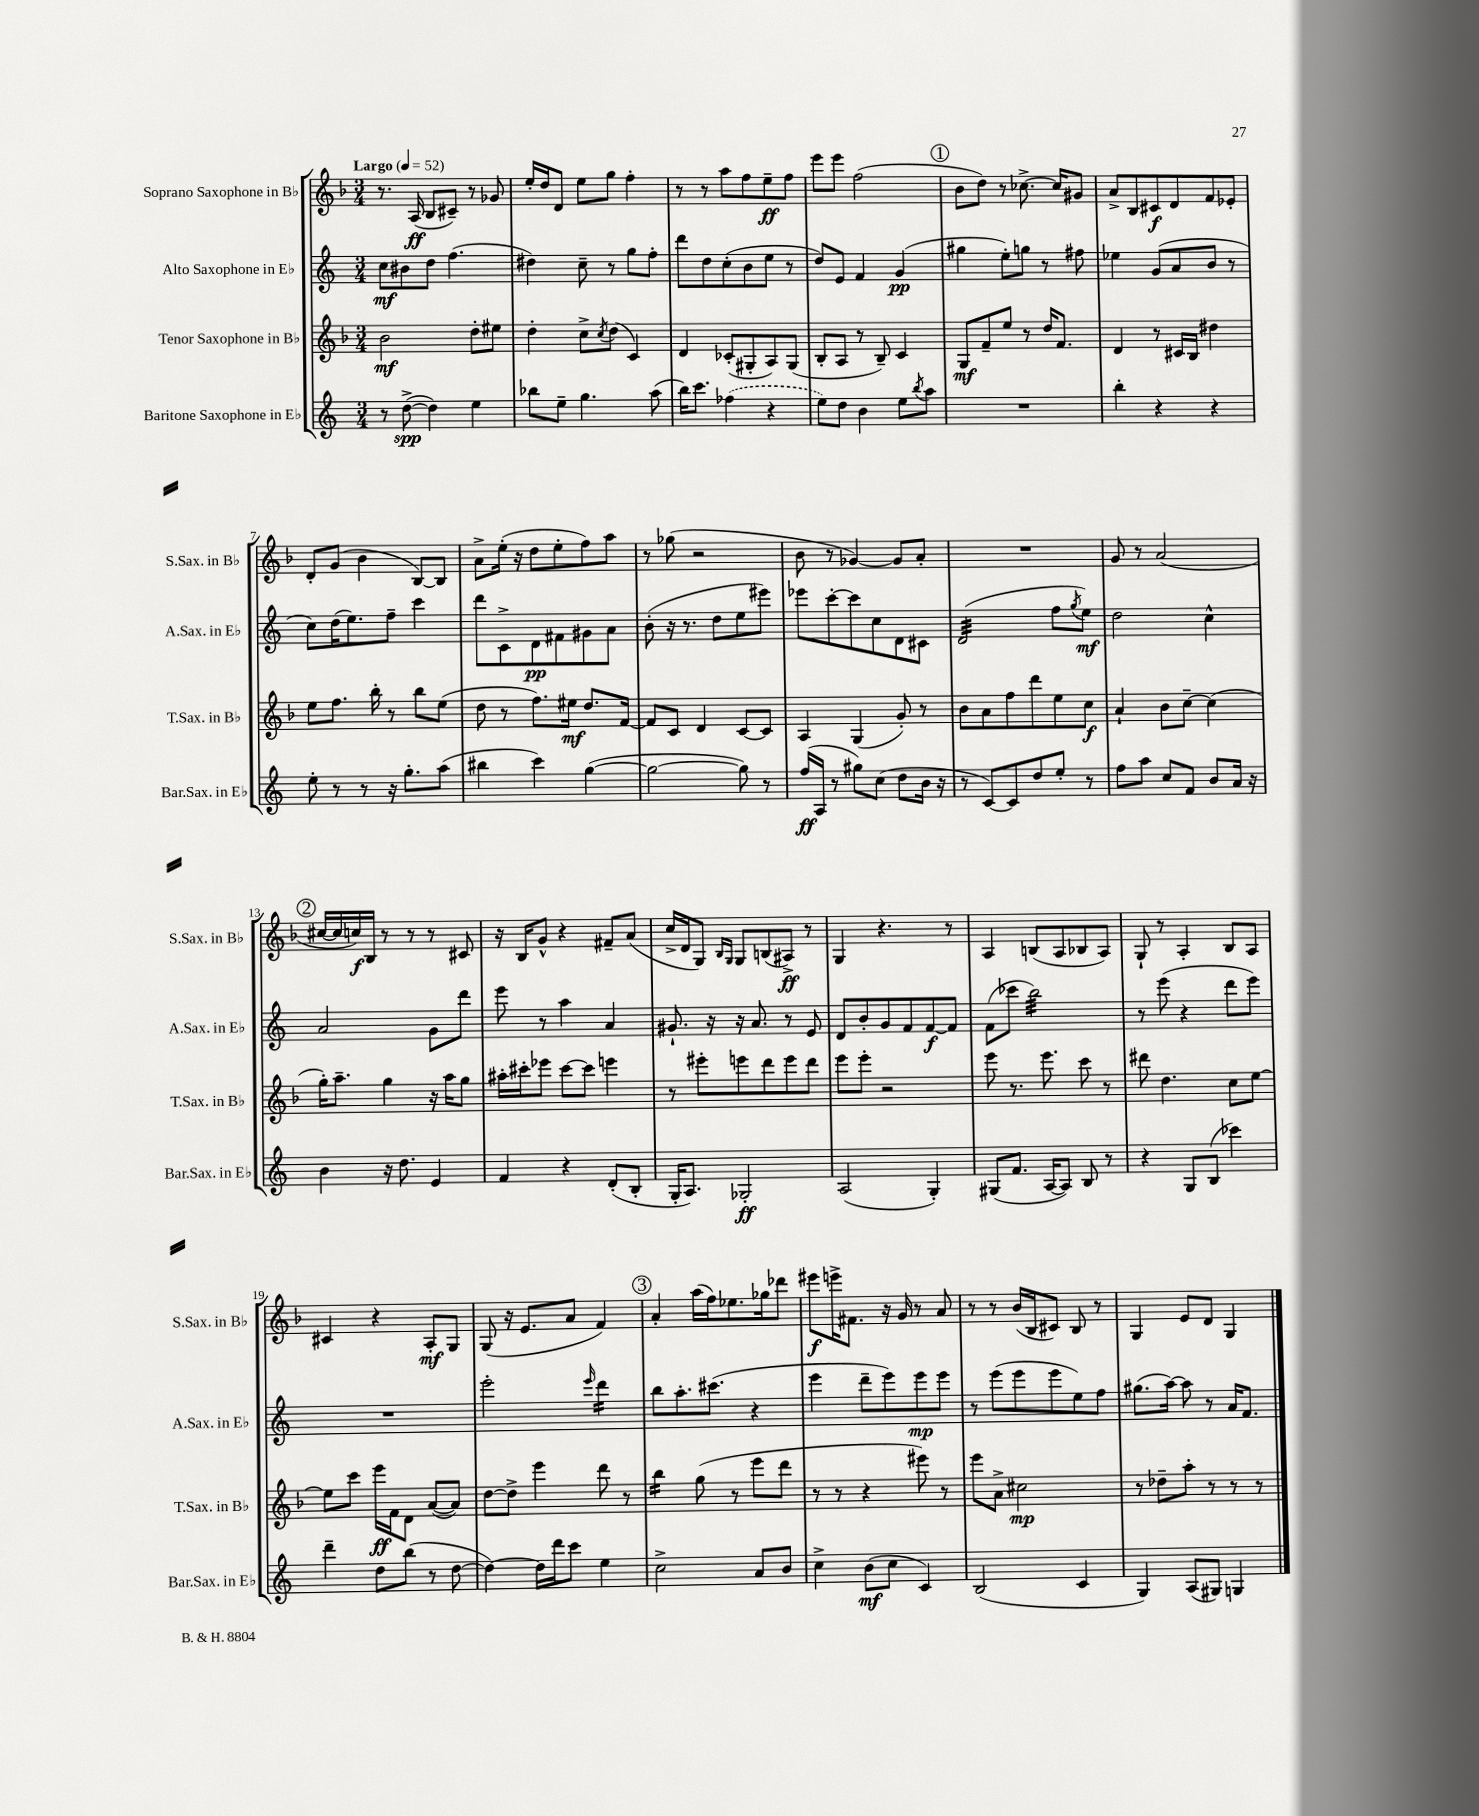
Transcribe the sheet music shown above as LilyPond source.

<<
\new StaffGroup <<
\new Staff = "s0" \with { instrumentName = "Soprano Saxophone in Bb" shortInstrumentName = "S.Sax. in Bb" } {
    \clef treble \key f \major \numericTimeSignature \time 3/4 \tempo "Largo" 4 = 52
    r8. a16\ff( bes8 cis'8--) r8 ges'8 |
    e''16-. d''16 d'8 e''8 g''8 f''4-. |
    r8 r8 a''8 f''8 e''8--\ff f''8 |
    e'''8 e'''8 f''2( |
    \mark \markup { \circle "1" } bes'8 d''8) r8 ces''8.~-> ces''16 gis'8 |
    a'8-> bes8 cis'8\f d'8 f'8 ees'8-. |
    d'8-. g'8( bes'4 bes8~) bes8 |
    a'8-> e''16-.( r16 d''8 e''8-. f''8) a''8 |
    r8 ges''8( r2 |
    bes'8 r8 ges'4~) ges'8 a'8-. |
    R2. |
    g'8 r8 a'2( |
    \mark \markup { \circle "2" } cis''16~ cis''16 c''16\f) bes16 r8 r8 r8 cis'8 |
    r16 bes16 g'8-^ r4 fis'8-- a'8( |
    c''16-> d'16 g8) \grace { bes16 g16 } g8 b8( ais8->\ff) r8 |
    g4 r4. r8 |
    a4 b8( a8 bes8 a8) |
    g8-! r8 a4-. bes8 a8 |
    cis'4 r4 a8-.\mf g8 |
    g8( r16 e'8. a'8 f'4) |
    \mark \markup { \circle "3" } a'4-. a''16( f''16) ees''8. ges''16 des'''8 |
    eis'''8\f e'''16-> fis'8. r16 g'16 r8 a'8 |
    r8 r8 bes'16( bes16 cis'8) bes8 r8 |
    g4 e'8 d'8 g4 \bar "|." |
}
\new Staff = "s1" \with { instrumentName = "Alto Saxophone in Eb" shortInstrumentName = "A.Sax. in Eb" } {
    \clef treble \key c \major \numericTimeSignature \time 3/4
    c''8\mf bis'8 d''8 f''4.( |
    dis''4) c''8-- r8 g''8 f''8-. |
    d'''8 d''8 c''8-.( b'8 e''8 r8 |
    d''8) e'8 f'4 g'4\pp( |
    \mark \markup { \circle "1" } gis''4 e''8-.) g''8 r8 fis''8 |
    ees''4 g'8( a'8 b'8 r8 |
    c''8) d''16( e''8.) f''8-- c'''4 |
    d'''8 c'8-> d'8\pp fis'8 gis'8 a'8 |
    b'8-.( r16 r8. d''8 e''8 eis'''8) |
    ees'''8 c'''8~-. c'''8 c''8 d'8 cis'8 |
    d'2:32( f''8 \acciaccatura { g''8 } e''8\mf) |
    d''2 c''4-^ |
    \mark \markup { \circle "2" } a'2 g'8 d'''8 |
    e'''8 r8 a''4 a'4 |
    gis'8.-! r16 r16 a'8. r8 e'8 |
    d'8 b'8-. g'8 f'8 f'8~\f f'8 |
    f'8( ces'''8 b''2:32) |
    r8 e'''8( r4 d'''8 e'''8) |
    R2. |
    e'''2-. \grace { e'''16 } d'''4:16 |
    \mark \markup { \circle "3" } b''8 a''8.-. cis'''8.( r4 |
    e'''4 d'''8-- e'''8) e'''8\mp e'''8 |
    r8 e'''8( e'''8 e'''8 e''8) f''8 |
    gis''8.( a''16~) a''8 r8 a'16 f'8. \bar "|." |
}
\new Staff = "s2" \with { instrumentName = "Tenor Saxophone in Bb" shortInstrumentName = "T.Sax. in Bb" } {
    \clef treble \key f \major \numericTimeSignature \time 3/4
    bes'2\mf d''8-. eis''8 |
    d''4-. c''8-> \acciaccatura { c''8 } d''8( c'4) |
    d'4 ces'8-.( gis8-. a8) gis8( |
    bes8-. a8 r8 bes8--) c'4 |
    \mark \markup { \circle "1" } g8\mf f'8-- e''8 r8 d''16 f'8. |
    d'4 r8 cis'16 bes16 dis''4 |
    e''8 f''8. bes''16-. r8 bes''8 e''8( |
    d''8 r8 f''8.) eis''16\mf d''8. f'16~ |
    f'8 c'8 d'4 c'8~ c'8 |
    a4 g4( g'8-.) r8 |
    bes'8 a'8 f''8 d'''8 e''8 c''8\f |
    a'4-! bes'8 c''8~-- c''4( |
    \mark \markup { \circle "2" } g''16-.) a''8.-- g''4 r16 a''16 g''8 |
    ais''16-. cis'''16-. ees'''8 cis'''8~ cis'''8 e'''4 |
    r8 eis'''8-. e'''8 d'''8 e'''8 d'''8 |
    e'''8 e'''8-. r2 |
    e'''8 r8. e'''8. c'''8 r8 |
    dis'''8 d''4. c''8 e''8~ |
    e''8 c'''8 e'''16\ff f'16 d'8 a'8~( a'8) |
    d''8~ d''8-> e'''4 d'''8 r8 |
    \mark \markup { \circle "3" } bes''4:16 g''8( r8 e'''8 d'''8 |
    r8 r8 r4 eis'''8) r8 |
    e'''8 a'8-> cis''2\mp |
    r8 des''8-- a''8-. r8 r8 r8 \bar "|." |
}
\new Staff = "s3" \with { instrumentName = "Baritone Saxophone in Eb" shortInstrumentName = "Bar.Sax. in Eb" } {
    \clef treble \key c \major \numericTimeSignature \time 3/4
    r8 d''8~->\spp( d''4) e''4 |
    bes''8 e''8-- g''4. a''8( |
    b''16) c'''8. \once \slurDashed fes''4( r4 |
    e''8) d''8 b'4 e''8 \acciaccatura { b''8 } a''8 |
    \mark \markup { \circle "1" } R2. |
    b''4-. r4 r4 |
    e''8-. r8 r8 r16 g''8.-. a''8( |
    bis''4 c'''4) g''4~( |
    g''2~ g''8) r8 |
    f''16\ff( a16 r8 gis''8) c''8( d''8 b'16 r16 |
    r8 c'8~) c'8 d''8 e''8-. r8 |
    f''8 a''8 c''8 f'8 b'8 a'16 r16 |
    \mark \markup { \circle "2" } b'4 r16 d''8. e'4 |
    f'4 r4 d'8-.( b8-. |
    g16-. a8.) ges2-.\ff |
    a2( g4-.) |
    gis8( f'8. a16~ a8) b8 r8 |
    r4 g8 b8( ces'''4) |
    d'''4-- d''8 b''8( r8 d''8~ |
    d''4~) d''16 d'''16 c'''8 e''4 |
    \mark \markup { \circle "3" } c''2-> a'8 b'8 |
    c''4-> b'8\mf( c''8 c'4) |
    b2( c'4 |
    g4) a8( gis8) g4 \bar "|." |
}
>>
>>
